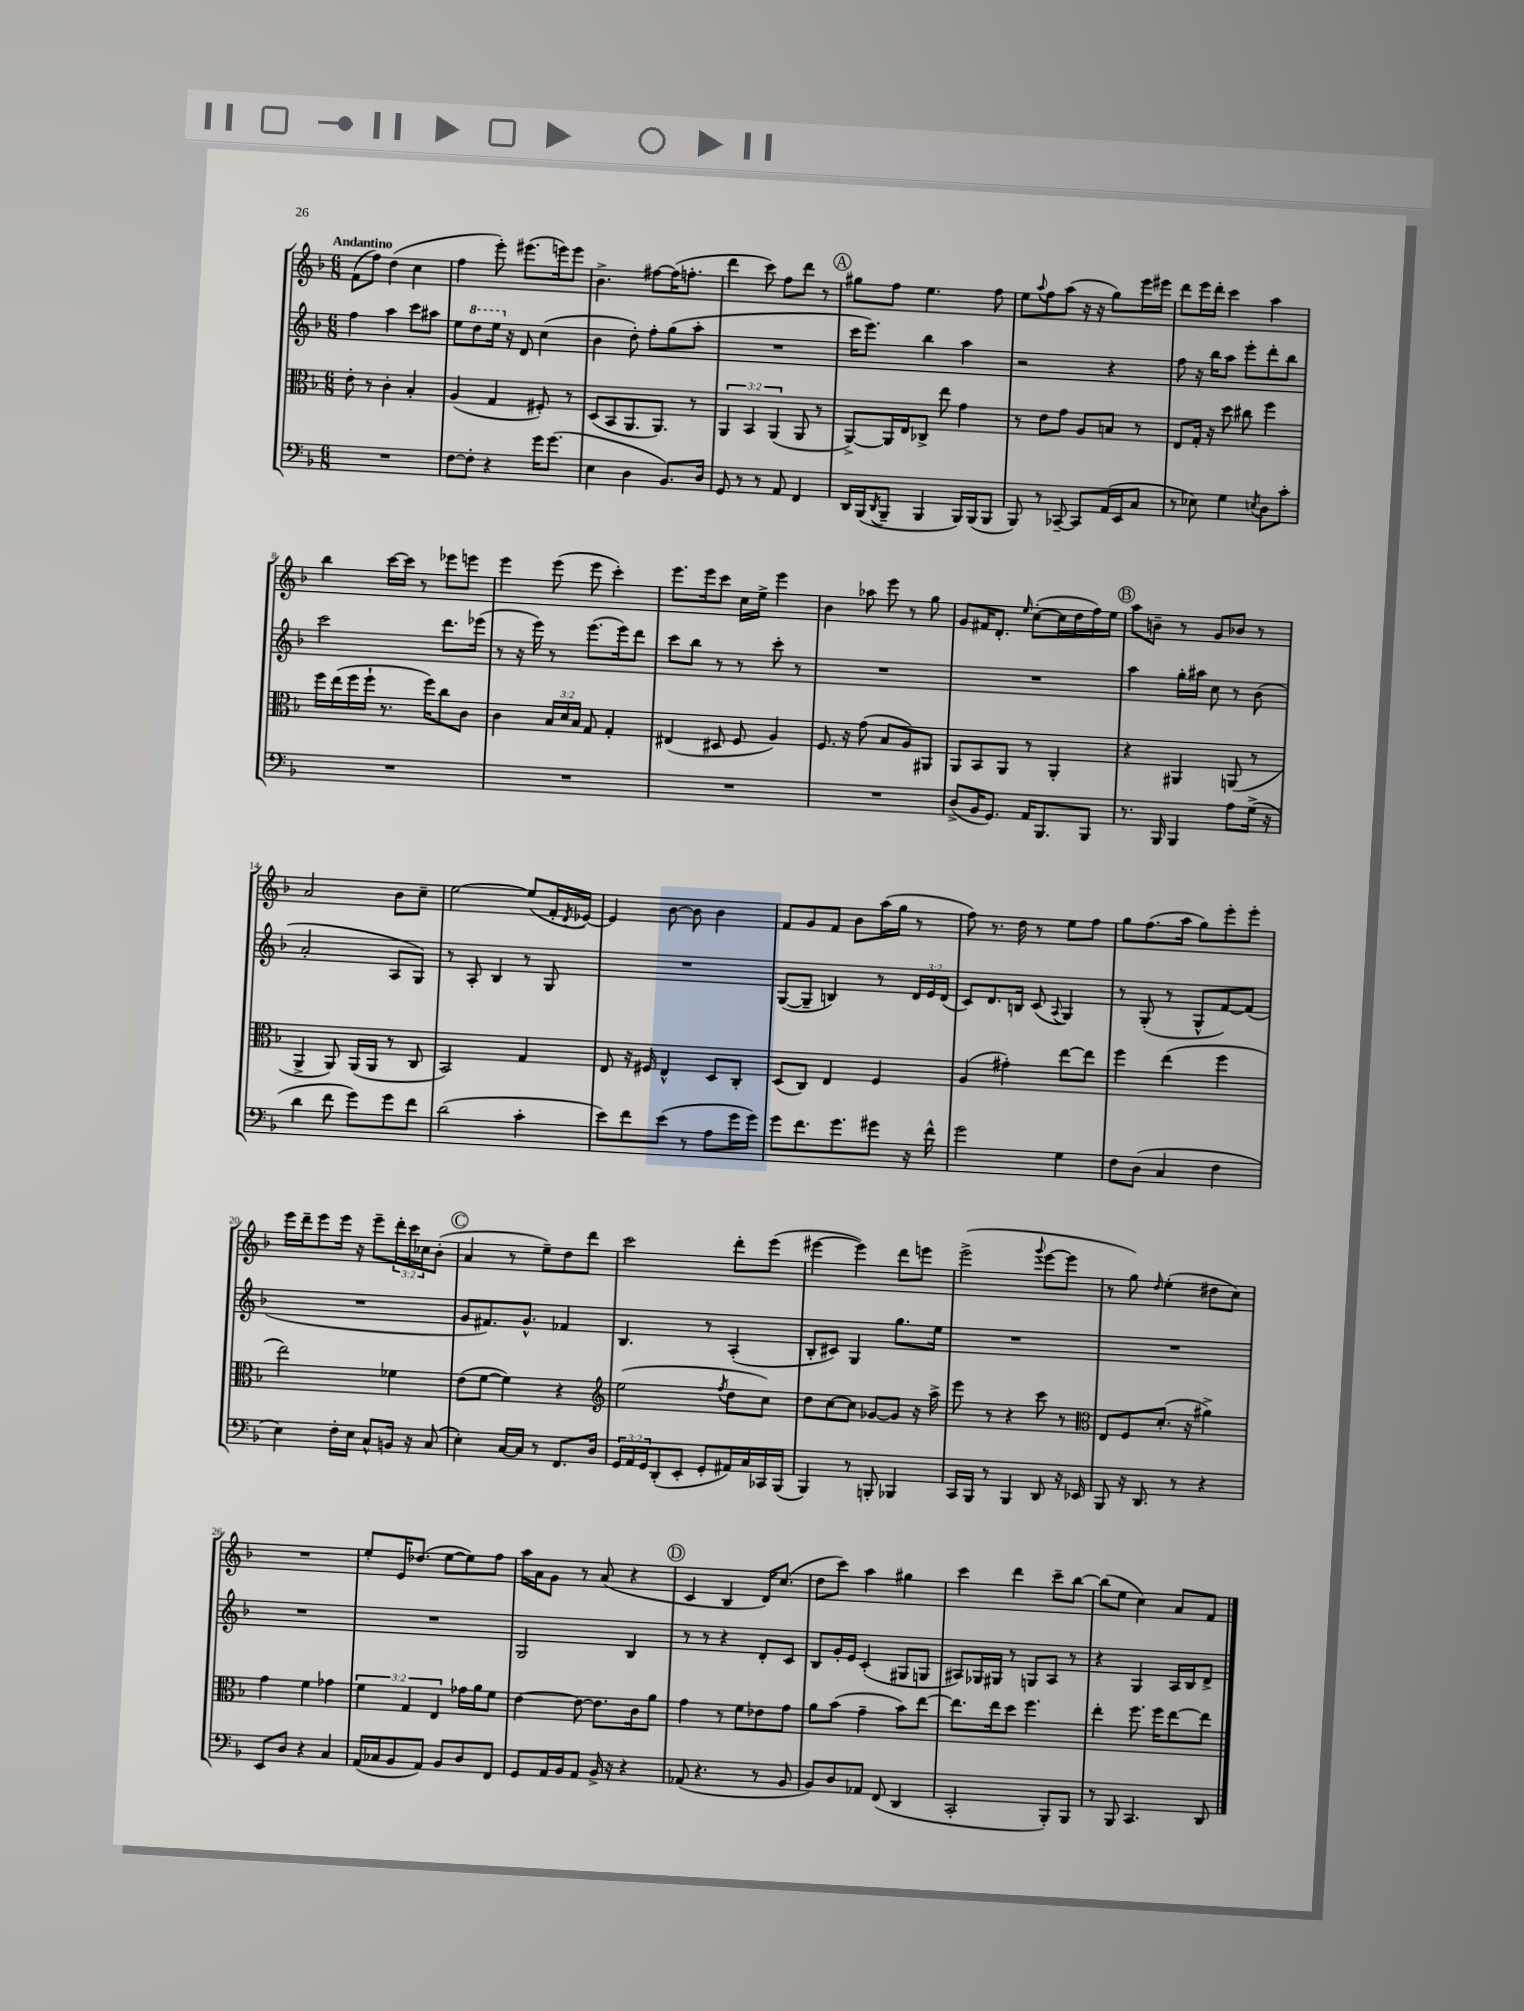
<<
\new StaffGroup <<
\new Staff = "s0" {
    \clef treble \key f \major \numericTimeSignature \time 6/8 \override Staff.TupletNumber.text = #tuplet-number::calc-fraction-text \tempo "Andantino"
    f'8( f''8) d''4( c''4 |
    f''4 e'''8-.) eis'''8.( e'''16) e'''8 |
    bes'4.-> fis''8~ fis''16( f''8.-. |
    d'''4 c'''8) f''8 d'''8 r8 |
    \mark \markup { \circle "A" } gis''8 f''8 e''4. f''8 |
    e''8 \appoggiatura { a''8 } f''8 a''8( r16 r16 g''8) e'''16 eis'''16 |
    d'''8 e'''16 d'''16-. c'''4 a''4 |
    bes''4 c'''16~ c'''16 r8 ees'''8 e'''8 |
    e'''4 e'''8( e'''8 c'''4-.) |
    e'''8. e'''16 c'''8 c''16 e''16-> e'''4 |
    bes'4 aes''8 e'''8 r8 g''8 |
    g'8 fis'16 d'8.-. \grace { e''16 } c''8~-.( c''16 d''16 f''16) e''16 |
    \mark \markup { \circle "B" } a''8 b'8-- r8 g'8 bes'8 r8 |
    a'2 bes'8 c''8-- |
    e''2~ e''8( f'16-. \acciaccatura { d'8 } ees'16~) |
    ees'4 bes'8~ bes'8 bes'4 |
    f'8 g'8 f'8 bes'8 a''16( g''16 r8 |
    f''8) r8. d''16 r8 e''8 f''8 |
    g''8 f''8.( a''16 g''8) e'''8-. e'''8-. |
    e'''16 d'''16-- e'''8 e'''16 r16 e'''8-- \tuplet 3/2 { d'''16-. c'''16 ces''16 } bes'8-.( |
    \mark \markup { \circle "C" } a'4 r8 e''8--) d''8 d'''8 |
    c'''2 d'''8-. e'''8( |
    eis'''4~ eis'''4) d'''8 e'''8 |
    e'''2->( \appoggiatura { g'''8 } e'''8~ e'''8 |
    r8 g''8) \grace { d''16 } e''4-.( dis''8 c''8) |
    R2. |
    e''8-. e'16 des''8.( e''8~ e''8) f''8 |
    a''16 a'16 g'8 r8 a'8( r4 |
    \mark \markup { \circle "D" } c'4 bes4 d'16) c''8.( |
    d''8 c'''8) a''4 gis''4 |
    c'''4 d'''4 c'''8-- bes''8~ |
    bes''8( e''8 c''4) a'8 f'8 \bar "|." |
}
\new Staff = "s1" {
    \clef treble \key f \major \numericTimeSignature \time 6/8 \override Staff.TupletNumber.text = #tuplet-number::calc-fraction-text
    f''4 a''4 c'''8 ais''8 |
    e''8 \ottava #1 d'''8 e'''16 \ottava #0 r16 d'8 c''4( |
    bes'4 d''8-.) f''8-. g''8( a''8-. |
    R2. |
    \mark \markup { \circle "A" } c'''16 e'''8.) bes''4 a''4 |
    r2 r4 |
    f''8 r16 bes''16 a''8 e'''8-. d'''8-. bes''8 |
    c'''2 d'''8. ees'''16( |
    r8 r16 e'''16) r8 e'''8.( e'''16) d'''8 |
    c'''8 bes''8 r8 r8 c'''8-. r8 |
    R2. |
    R2. |
    \mark \markup { \circle "B" } a''4 g''16-. ais''16 c''8 r8 bes'8( |
    a'2-. a8 g8) |
    r8 a8-. bes4 r8 g8 |
    R2. |
    g8~( g8-- b4) r8 \tuplet 3/2 { d'16 e'16 d'16( } |
    c'8) d'8. b16 c'8( \appoggiatura { a8 } g4) |
    r8 g8-.( r8 g8-^ f'8~) f'8( |
    R2. |
    \mark \markup { \circle "C" } g'8 fis'8.) g'8.-^ fes'4 |
    bes4. r8 a4-.( |
    bes8-. cis'8) g4 g''8. e''16 |
    R2. |
    R2. |
    R2. |
    R2. |
    g2 bes4 |
    \mark \markup { \circle "D" } r8 r8 r4 d'8-. c'8 |
    bes8 g'16-. e'16 c'4-.( gis8 g8 |
    ais8) ges16 gis16 r8 g8 ais8 r8 |
    r4 g4 a16 bes16 d'8-> \bar "|." |
}
\new Staff = "s2" {
    \clef alto \key f \major \numericTimeSignature \time 6/8 \override Staff.TupletNumber.text = #tuplet-number::calc-fraction-text
    e'8-. r8 c'4-. bes4-. |
    a4( g4 fis8-.) r8 |
    d8( bes,8 a,8. a,8.) r8 |
    \tuplet 3/2 { a,4 bes,4 a,4( } a,8 r8 |
    \mark \markup { \circle "A" } a,8~->) a,16 e16 ces8-> e''8 g'4 |
    r8 e'8 g'8 a8 b8 r8 |
    e8 g16-. r16 d''8 cis''8 f''4 |
    f''16 e''16( f''16 f''16-! r8. f''16) c''8 c'8 |
    c'4 \tuplet 3/2 { bes16 d'16 bes16 } g8 g4-. |
    eis4( dis8 f8 a4) |
    f8. r16 g'8( bes8 a8) ais,8 |
    a,8 bes,8 a,8 r8 a,4-. |
    \mark \markup { \circle "B" } r4 ais,4 a,8( r8 |
    a,4-> a,8) a,16( a,16 r8 c8 |
    bes,2) g4 |
    e8 r16 fis16 e4-^ d8 c8-. |
    d8( c8) e4 f4 |
    a4( gis'4-.) e''8~ e''8 |
    f''4 e''4( f''4 |
    e''2) fes'4 |
    \mark \markup { \circle "C" } e'8( f'8~ f'4) r4 |
    \clef treble e''2( \acciaccatura { f''8 } d''8 c''8) |
    d''8 c''8~ c''8 ges'8~ ges'8 r16 a''16-> |
    e'''8 r8 r4 c'''8 r8 |
    \clef alto e8 f8 d'8.-.( r16 ais'4->) |
    g'4 f'4 ges'4 |
    \tuplet 3/2 { f'4 g4 e4 } ges'16 a'16 f'8 |
    e'4~ e'8~ e'8. c'16 a'8 |
    \mark \markup { \circle "D" } g'4 r8 f'8 ees'8 g'8 |
    a'8 bes'8( g'4-- bes'8) e''8~ |
    e''8. e''16 d''8 f''4. |
    e''4-. f''8. f''16 e''8~ e''8 \bar "|." |
}
\new Staff = "s3" {
    \clef bass \key f \major \numericTimeSignature \time 6/8 \override Staff.TupletNumber.text = #tuplet-number::calc-fraction-text
    R2. |
    f8~ f8-. r4 g'16 g'8.( |
    e4 d4 bes,8.) d16 |
    g,8 r8 r8 a,8 f,4 |
    \mark \markup { \circle "A" } d,16 bes,,16( \acciaccatura { d,8 } bes,,8-- bes,,4 bes,,16) bes,,16( bes,,8 |
    bes,,8) r8 ces,8~-- ces,8 a,16( e,16 c8 |
    r8 ees8) g4 \acciaccatura { e8 } d8 c'8-. |
    R2. |
    R2. |
    R2. |
    R2. |
    d8->( bes,16 g,8.) a,16 bes,,8. bes,,8 |
    \mark \markup { \circle "B" } r8. bes,,16 bes,,4 a8 g16->( r16 |
    d'4 f'8 g'8) g'8 f'8 |
    d'2( c'4-. |
    e'8) f'8 e'8( r8 a8 g'16 g'16) |
    g'8 f'8. g'8. gis'8 r16 f'16-^ |
    g'2 g4 |
    f8 d8( c4 f4 |
    e4) f16-. e16 c8-^ b,16 r16 c8( |
    \mark \markup { \circle "C" } e4-.) c16~ c16 r8 f,8. d16 |
    \tuplet 3/2 { g,16 a,16 g,16 } d,8-.( e,8-. g,8-. ais,16) c16 ces,16 bes,,16( |
    bes,,4) r8 b,,8-. bes,,4 |
    c,16 bes,,16 r8 bes,,4 d,8 r16 ees,16 |
    bes,,8 r16 d,8. r8 r4 |
    e,8 d8 r4 c4 |
    a,16( ces16 bes,8 a,8) bes,8 d8 f,8 |
    g,8 a,16 bes,16 a,8 bes,16-> r16 r4 |
    \mark \markup { \circle "D" } aes,8( r4. r8 bes,8 |
    bes,8) d8 aes,8 f,8( d,4 |
    c,2-. bes,,8-.) bes,,8 |
    r8 bes,,8 c,4. d,8 \bar "|." |
}
>>
>>
